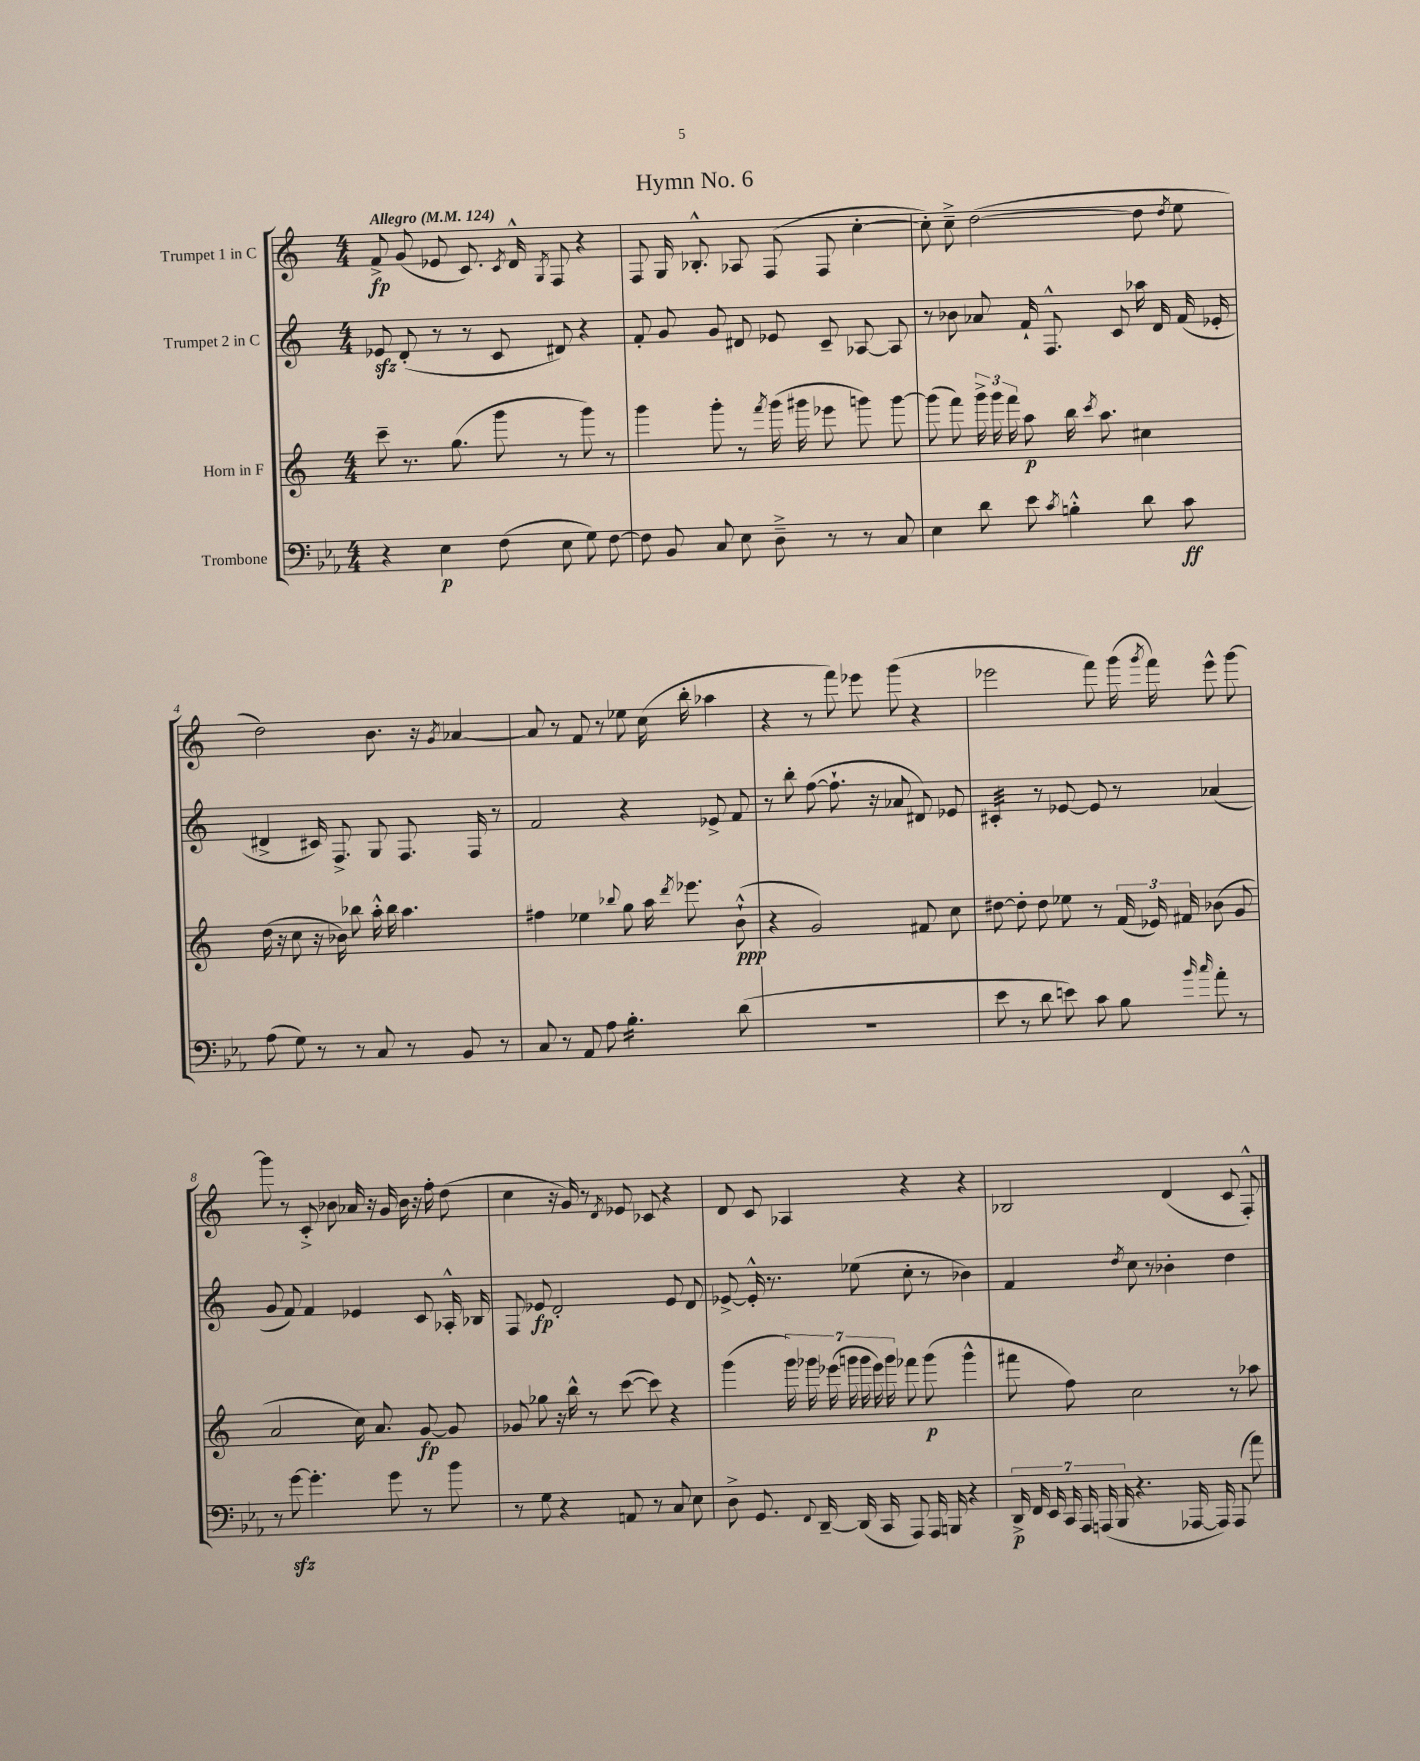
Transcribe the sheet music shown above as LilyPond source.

\header { title = "Hymn No. 6" }
<<
\new StaffGroup <<
\new Staff = "s0" \with { instrumentName = "Trumpet 1 in C" } {
    \clef treble \key c \major \numericTimeSignature \time 4/4 \tempo "Allegro" 4 = 124
    \autoBeamOff f'8->\fp g'8( ees'8 c'8.) \acciaccatura { c'8 } d'16-^ \acciaccatura { g8 } f8 r4 |
    f8 g16 bes8.-.-^ aes8 f8( f8 c''4~-. |
    c''8-.) c''8---> d''2~( d''8 \acciaccatura { d''8 } e''8 |
    d''2) b'8. r16 \acciaccatura { g'8 } aes'4~ |
    aes'8 r8 f'8 r8 ees''8 c''16( b''16-. aes''4 |
    r4 r8 f'''8) ees'''8 g'''8( r4 |
    ees'''2 f'''8) g'''16( \acciaccatura { g'''8 } f'''16) ees'''8-^ g'''8~ |
    g'''8 r8 c'8-.-> bes'8 aes'16 r16 g'16 bes'16 r16 f''16-. d''8( |
    c''4 r16 g'16) r8 \acciaccatura { d'8 } ees'8 ces'8 r4 |
    d'8 c'8 aes4 r4 r4 |
    bes2 d'4( c'8 f8-.-^) \bar "|." |
}
\new Staff = "s1" \with { instrumentName = "Trumpet 2 in C" } {
    \clef treble \key c \major \numericTimeSignature \time 4/4
    \autoBeamOff ees'8\sfz d'8-.( r8 r8 c'8 dis'8) r4 |
    f'8-. g'8 g'8 dis'8 ees'8 c'8-- aes8~ aes8 |
    r8 bes'8 aes'8 f'16-! f8.-^ c'8 aes''16 d'16 f'16( ees'16-. |
    dis'4-> cis'16) f8.-> g8 f8. f16 r8 |
    f'2 r4 ees'8-> f'8 |
    r8 b''8-. f''8~( f''8.-! r16 aes'8 dis'8) ees'8 |
    cis'4:32-. r8 ees'8~ ees'8 r8 aes'4( |
    g'8 f'8) f'4 ees'4 c'8 aes16-.-^ bes16 |
    f8 ees'8\fp d'2-. ees'8 d'8 |
    ees'8~-> ees'16-.-^ r8. ees''8( c''8-. r8 bes'4) |
    f'4 \acciaccatura { d''8 } c''8 r8 bes'4-. d''4 \bar "|." |
}
\new Staff = "s2" \with { instrumentName = "Horn in F" } {
    \clef treble \key c \major \numericTimeSignature \time 4/4
    \autoBeamOff c'''8-- r8. g''8.( g'''8 r8 g'''8) r8 |
    g'''4 g'''8-. r8 \acciaccatura { f'''8 } g'''16( gis'''16 ees'''8 g'''8) g'''8~ |
    g'''8( f'''8) \tuplet 3/2 { g'''16-> g'''16 f'''16 } a''8\p b''16 \acciaccatura { c'''8 } a''8. cis''4 |
    d''16( r16 c''8 r16 bes'16) bes''8 a''16-.-^ bes''16 a''4. |
    fis''4 ees''4 \appoggiatura { bes''8 } g''8 a''16 \acciaccatura { d'''8 } ees'''8. b'8-!-^\ppp( |
    r4 g'2) fis'8 c''8 |
    dis''8~ dis''8-. dis''8 ees''8 r8 \tuplet 3/2 { f'16( ees'16) fis'16 } bes'8( g'8 |
    a'2 c''16) a'8. g'8~\fp g'8 |
    ges'8 ges''8 r16 b''16-^ r8 c'''8~( c'''8) r4 |
    g'''4( \tuplet 7/4 { g'''16) ges'''16 ees'''16( g'''16 g'''16 ees'''16) g'''16 } fes'''8 g'''8\p( g'''4-^ |
    fis'''8 f''8) c''2 r8 aes''8 \bar "|." |
}
\new Staff = "s3" \with { instrumentName = "Trombone" } {
    \clef bass \key ees \major \numericTimeSignature \time 4/4
    \autoBeamOff r4 ees4\p f8( ees8 g8) f8~ |
    f8 bes,8 c8 ees8 d8---> r8 r8 c8 |
    ees4 d'8 ees'8 \acciaccatura { c'8 } b4-.-^ d'8 c'8\ff |
    aes8( g8) r8 r8 c8 r8 bes,8 r8 |
    c8 r8 aes,8 aes8 bes4.:16-. d'8( |
    R1 |
    ees'8 r8 d'8 e'8) c'8 bes8 \grace { bes'16 c''16 } aes'8-. r8 |
    r8 g'8~\sfz g'4.-. g'8 r8 bes'8 |
    r8 g8 r4 a,8 r8 c8 ees8 |
    d8-> g,8. \appoggiatura { f,8 } d,16~-- d,16( c,16 aes,,8) aes,,16 b,,16 r4 |
    \tuplet 7/4 { d,16->\p f,16 ees,16 c,16 aes,,16 a,,16( bes,,16 } r4. aes,,16~ aes,,16) aes,,8( aes'8) \bar "|." |
}
>>
>>
